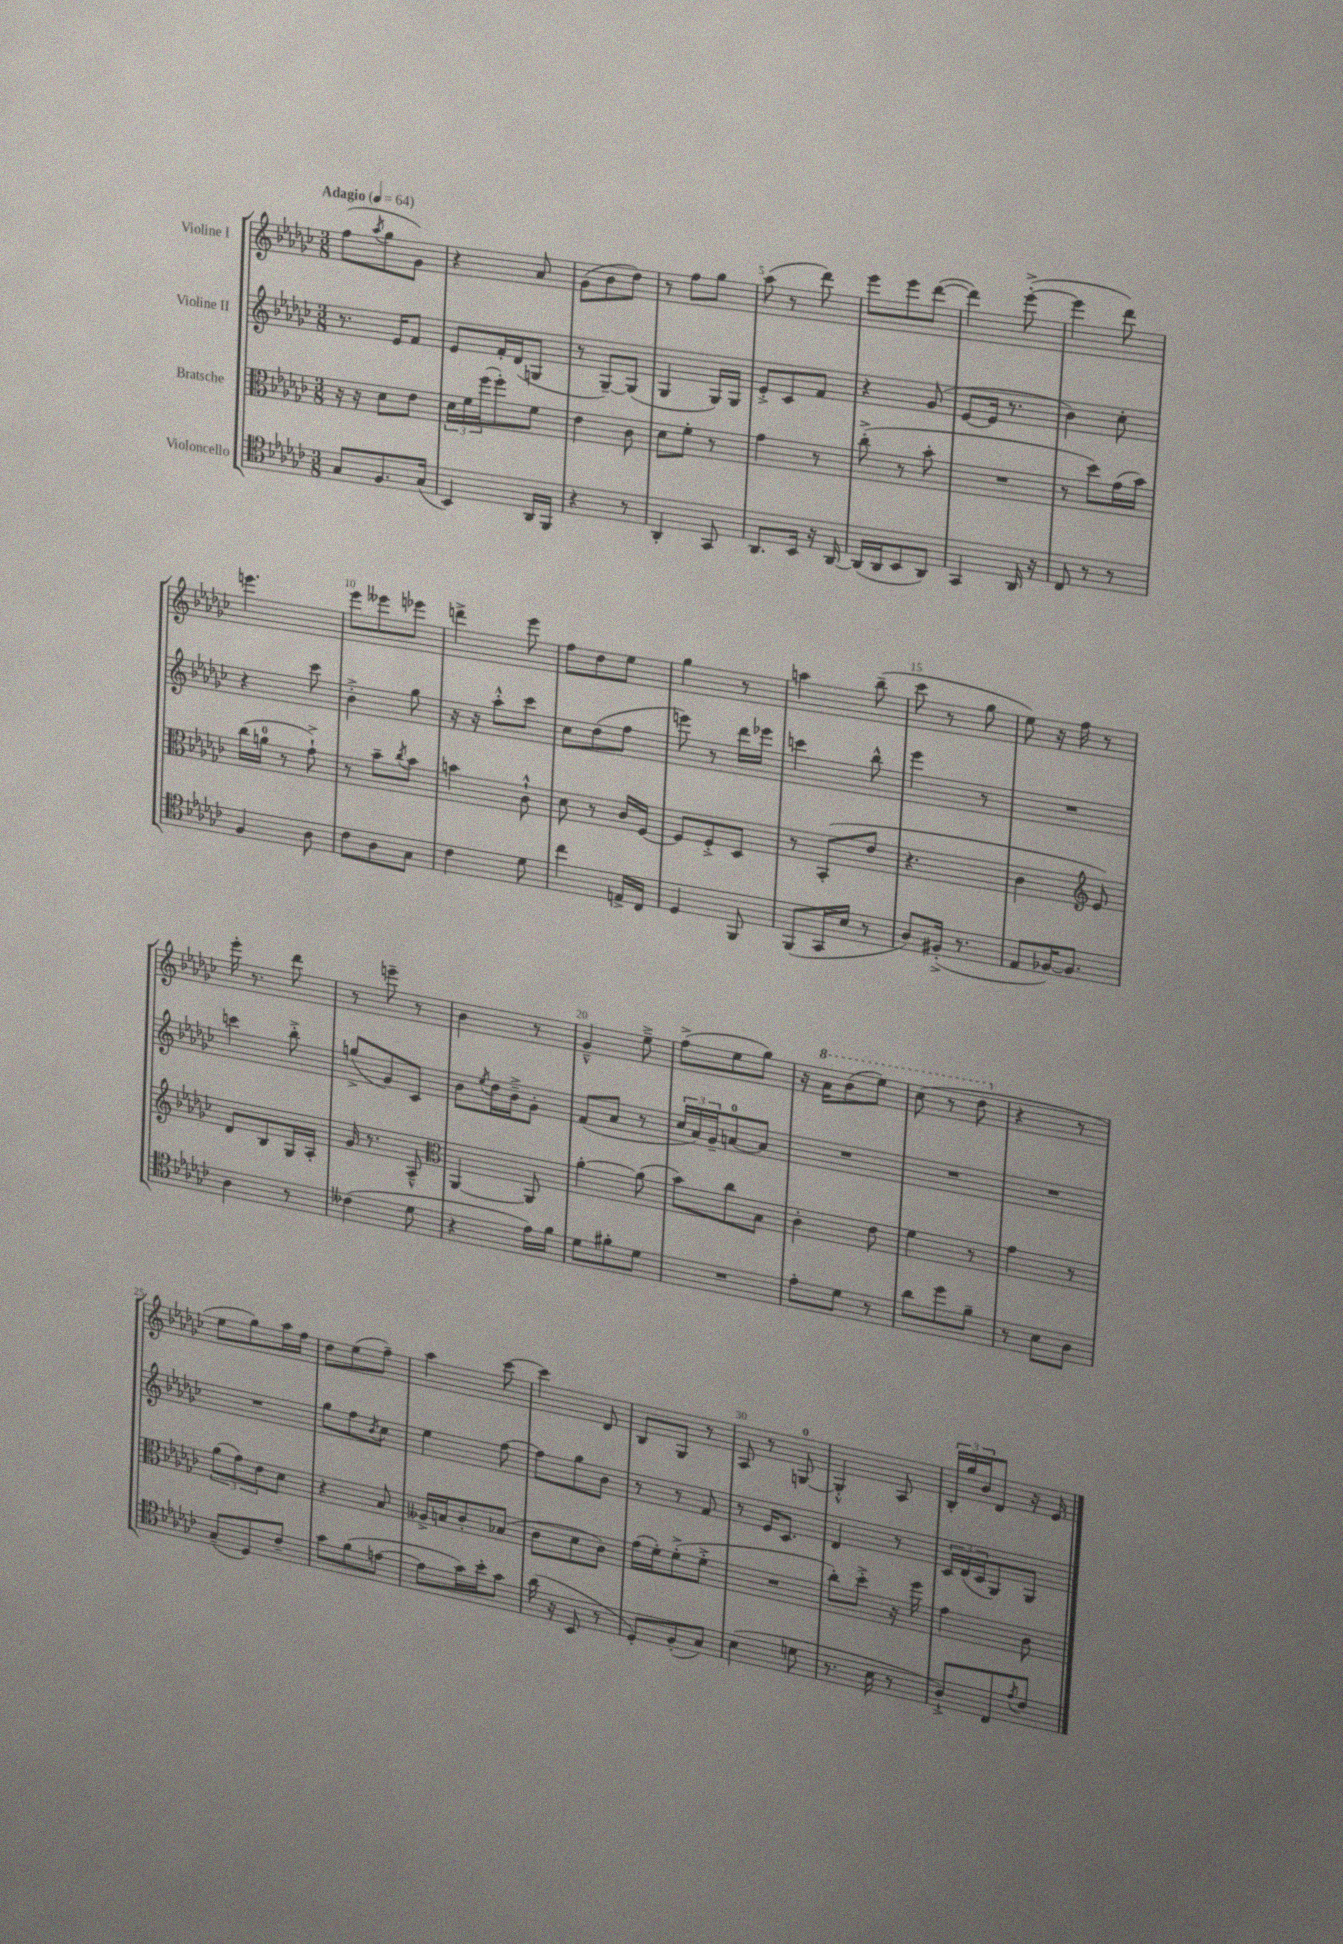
<<
\new StaffGroup <<
\new Staff = "s0" \with { instrumentName = "Violine I" } {
    \clef treble \key ges \major \numericTimeSignature \time 3/8 \tempo "Adagio" 4 = 64
    f''8( \acciaccatura { aes''8 } ges''8 ges'8) |
    r4 aes'8 |
    ges'8( bes'8 des''8) |
    r8 f''8 ges''8 |
    aes''8( r8 des'''8) |
    ees'''8 ees'''8 des'''8~( |
    des'''4) ees'''8~-.->( |
    ees'''4 des'''8) |
    e'''4. |
    ees'''8 eeses'''8 ees'''8 |
    d'''4-> ees'''8 |
    f''8 des''8 ees''8 |
    ges''4 r8 |
    a''4 bes''8--( |
    ces'''8 r8 ges''8 |
    ees''8) r16 f''16 r8 |
    ees'''16-. r8. des'''8 |
    r8 e'''8-- r8 |
    bes'4 r8 |
    ges'4---^ ees''8---> |
    f''8->( ees''8 ges''8) |
    r16 \ottava #1 aes''16 bes''8( ees'''8) |
    ces'''8( r8 des'''8 \ottava #0 |
    r4 r8 |
    ees''8 ges''8) aes''16 f''16 |
    des''8 ees''8( f''8--) |
    aes''4 ces'''8~ |
    ces'''4 des'8 |
    bes8 ges8 r8 |
    aes8 r8 g8-0~ |
    g4-.-^ aes8 |
    \tuplet 3/2 { bes16-. ges''16 bes'16 } des'8 r16 ees'16 \bar "|." |
}
\new Staff = "s1" \with { instrumentName = "Violine II" } {
    \clef treble \key ges \major \numericTimeSignature \time 3/8
    r8. ees'16 f'8 |
    ees'8 f'16-. des'16( g8 |
    r8 ges8~--) ges8( |
    ges4 ges16) ges16 |
    ees'8-.-> ces'8 f'8 |
    r4 ges'8( |
    ees'8~ ees'16 r8. |
    bes'4) ces''8-. |
    r4 ces'''8 |
    bes'4-.-> ges''8 |
    r16 r16 aes''8-.-^ ces'''8 |
    ces''8 des''8( f''8 |
    e'''8) r8 des'''16 ees'''16 |
    c'''4 bes''8-^ |
    ees'''4 r8 |
    R4. |
    c'''4 bes''8-.-> |
    g''8->( ges'8) ces'8 |
    bes'8 \acciaccatura { ees''8 } des''16 bes'16---> ges'8-. |
    f'8( aes'8 r8 |
    \tuplet 3/2 { ces''16 aes'16) ges'16-- } a'8-0~ a'8 |
    R4. |
    R4. |
    R4. |
    R4. |
    ges''8 f''8 \acciaccatura { bes'8 } ces''8 |
    ees''4 f''8~ |
    f''8 ges''8 bes'8 |
    r8 r8 f'8 |
    r8 ees'16 ces'8. |
    des'4 r8 |
    \tuplet 3/2 { ces'16 des'16( ces'16 } ges8) ges8 \bar "|." |
}
\new Staff = "s2" \with { instrumentName = "Bratsche" } {
    \clef alto \key ges \major \numericTimeSignature \time 3/8
    r16 r16 des'8 ees'8 |
    \tuplet 3/2 { des'16 f'16 f''16( } f''8-.) f'8 |
    ees'4 ces'8 |
    des'8 f'8-. r8 |
    ges'4 r8 |
    ces''8-.->( r8 bes'8-. |
    R4. |
    r8 des''8) ges'16( bes'16) |
    ces''16( a'16-0 r8 ges'8-!->) |
    r8 bes'8-- \acciaccatura { ces''8 } bes'8 |
    b'4 ces'8-!-^ |
    des'8 r8 ces'16 f16~ |
    f8 f8-.-> des8 |
    r8 bes,8-.( ees'8 |
    r4. |
    ces'4 \clef treble ees'8) |
    des'8 bes8 ges16 aes16-. |
    ges'16 r8. aes8---^ |
    \clef alto aes,4~ aes,8 |
    aes'4~-. aes'8( |
    bes'8) ces''8 bes8 |
    ces'4-. ees'8 |
    f'4 r8 |
    ges'4 r8 |
    \tuplet 3/2 { aes'8( ges'8) ees'8 } des'8 |
    r4 bes8 |
    aeses16-> b16 ces'8-. bes8( |
    ces'8 des'8 ces'8) |
    ges'16( f'16-.) f'8-.->( f'8-.-> |
    R4. |
    ces''8-.) des''8-.-> r16 f''16 |
    ges'4 ces'8 \bar "|." |
}
\new Staff = "s3" \with { instrumentName = "Violoncello" } {
    \clef tenor \key ges \major \numericTimeSignature \time 3/8
    ges8 f8. ges16( |
    bes,4) aes,16 f,16 |
    r4 r8 |
    aes,4-. ges,8 |
    aes,8. bes,16 r16 aes,16~ |
    aes,16( aes,16 bes,8 aes,8) |
    ges,4 aes,16 r16 |
    ces8 r8 r8 |
    f4 aes8 |
    ces'8 aes8 ges8 |
    ces'4 des'8 |
    ces''4 e16-> ces16 |
    des4 f,8 |
    f,8( ges,16 bes16 r8 |
    aes8) fis16-.->( r8. |
    ees8 fes16~) fes8. |
    aes4 r8 |
    ceses'4( des'8 |
    r4 ees'16) f'16 |
    des'8 fis'8-. des'8 |
    R4. |
    ees'8-. des'8 r8 |
    aes'8 des''8 f'8-- |
    r8 bes8 aes8 |
    ges8--( des8) ces'8-- |
    ges'8 f'8( e'8~ |
    e'8 ges'16) bes'16-. ges'8 |
    aes'16( r16 bes,8 r8 |
    des8-.) f8-.( ges8) |
    bes4( d'8 |
    r8. bes16 r8 |
    aes8-!->) ces8 \acciaccatura { ees'8 } ces'8 \bar "|." |
}
>>
>>
\layout { \context { \Score \override BarNumber.break-visibility = ##(#f #t #t) barNumberVisibility = #(every-nth-bar-number-visible 5) } }
